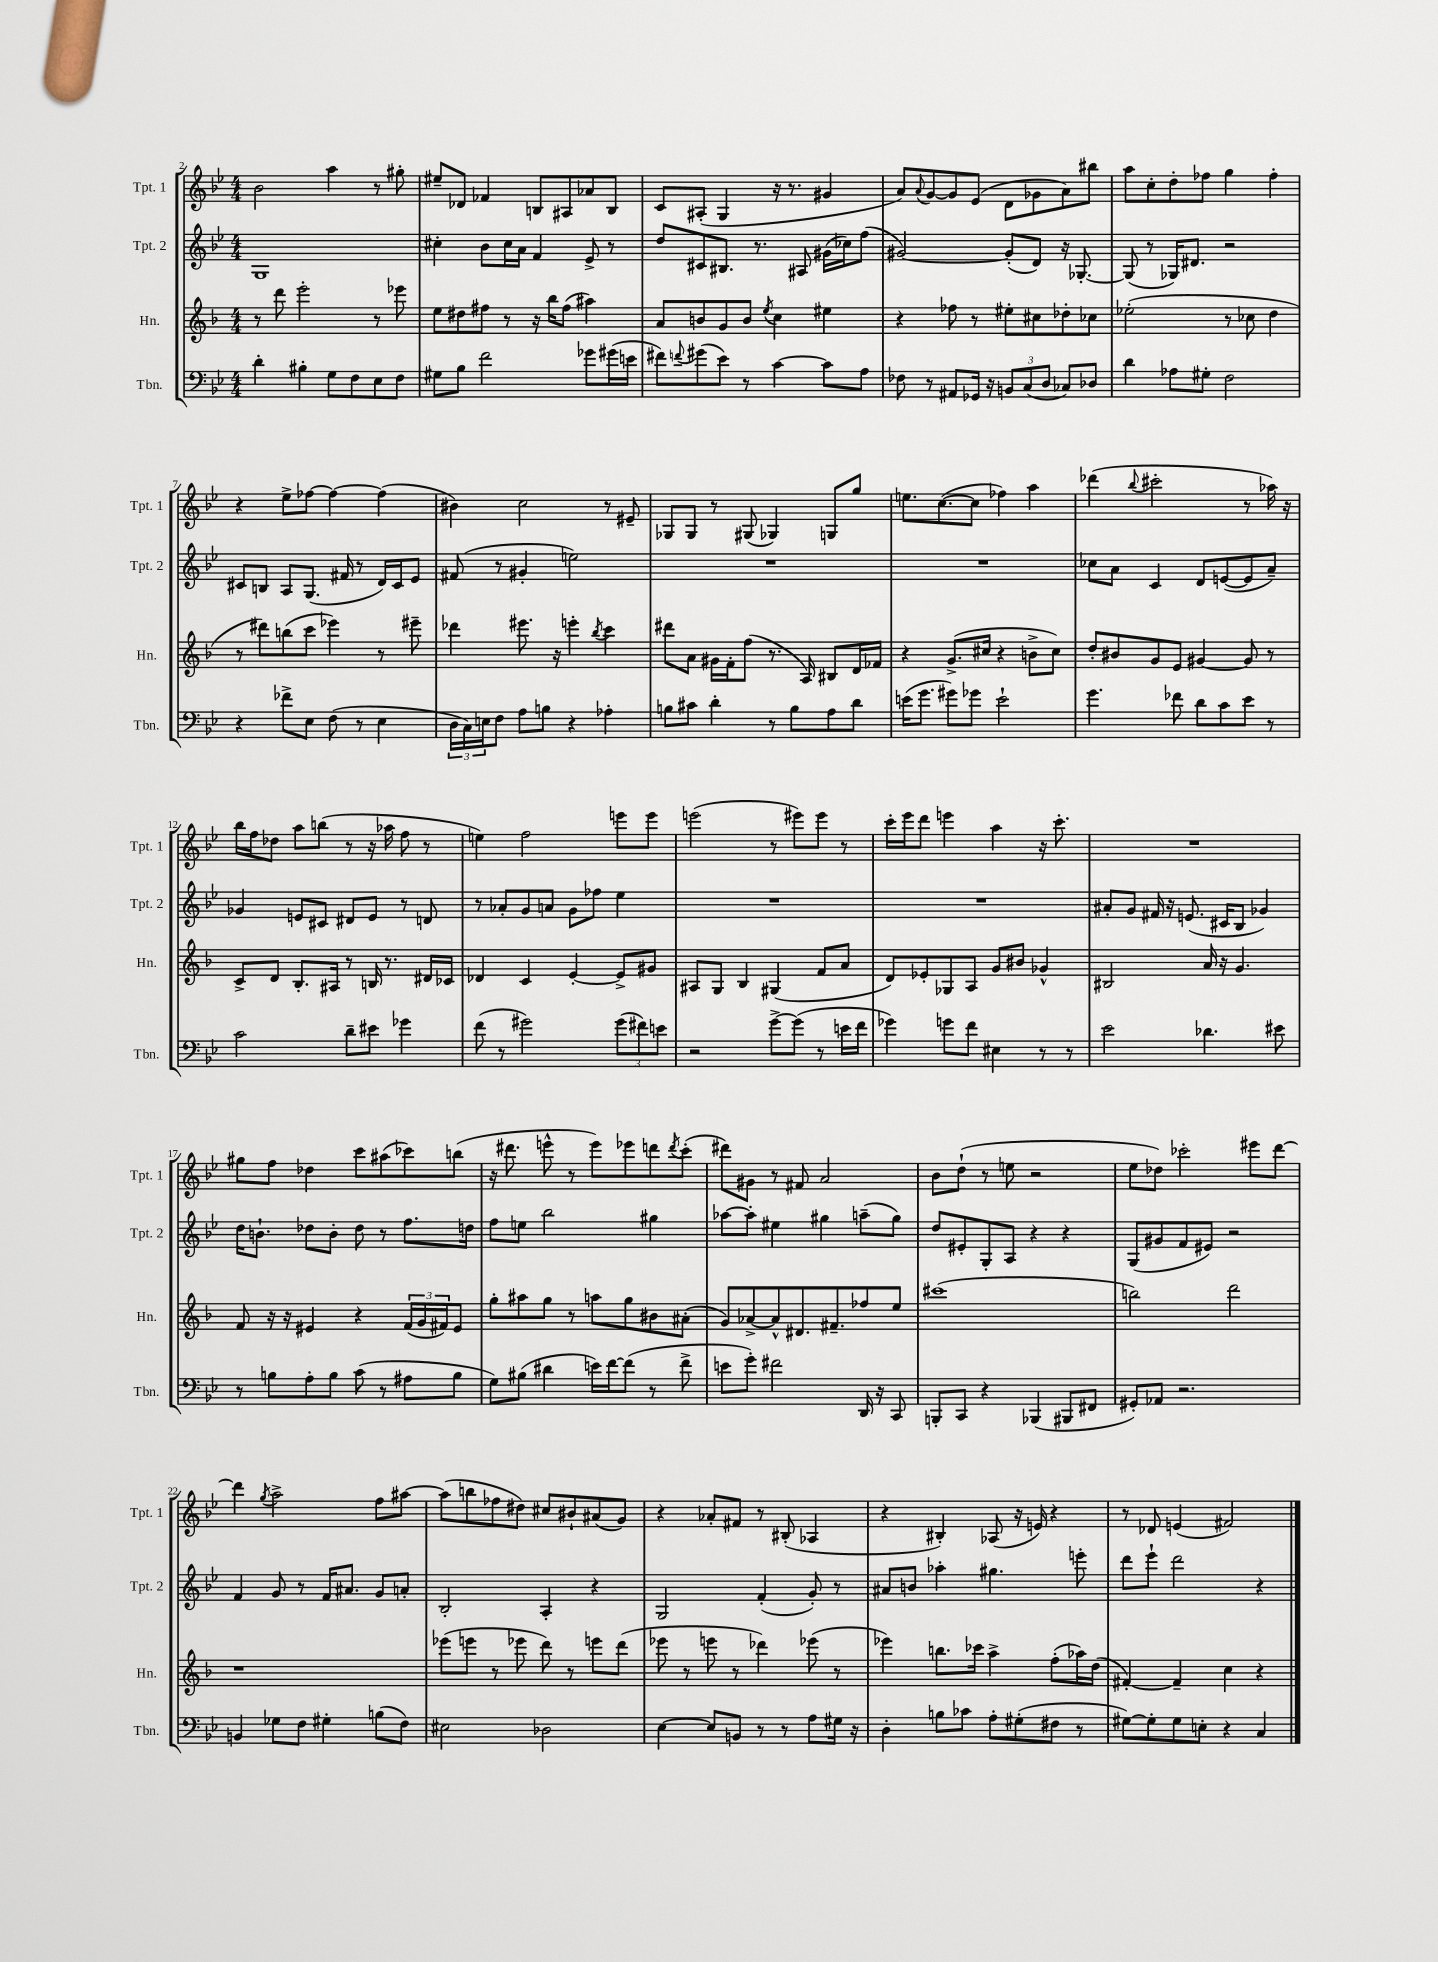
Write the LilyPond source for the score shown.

<<
\new StaffGroup <<
\new Staff = "s0" \with { instrumentName = "Tpt. 1" shortInstrumentName = "Tpt. 1" } {
    \clef treble \key bes \major \numericTimeSignature \time 4/4
    bes'2 a''4 r8 gis''8-. |
    eis''8-- des'8 fes'4 b8 ais8 aes'8 b8 |
    c'8 ais8-.( g4 r16 r8. gis'4 |
    a'8) \appoggiatura { a'8 } g'8~ g'8 ees'8( d'8 ges'8 a'8) bis''8 |
    a''8 c''8-. d''8-. fes''8 g''4 fes''4-. |
    r4 ees''8-> fes''8~ fes''4~ fes''4( |
    bis'4) c''2 r8 eis'8-- |
    ges8 ges8 r8 gis8( ges4) g8 g''8 |
    e''8. c''8.~( c''8 fes''4) a''4 |
    des'''4( \appoggiatura { bes''8 } cis'''2-. r8 aes''16) r16 |
    bes''16 f''16 des''8 a''8 b''8( r8 r16 aes''16 f''8 r8 |
    e''4) f''2 e'''8 e'''8 |
    e'''2( r8 eis'''8) eis'''8 r8 |
    c'''16-. ees'''16 d'''8 e'''4 a''4 r16 c'''8.-. |
    R1 |
    gis''8 f''8 des''4 c'''8 ais''8( ces'''8) b''8( |
    r16 dis'''8. e'''8-^ r8 e'''8) ees'''8 d'''8 \acciaccatura { d'''8 } c'''8-.( |
    dis'''8) gis'8 r8 fis'8 a'2 |
    bes'8 d''8-!( r8 e''8 r2 |
    ees''8 des''8) ces'''2-. eis'''8 d'''8~ |
    d'''4 \acciaccatura { g''8 } a''2-> f''8 ais''8~ |
    ais''8( b''8 fes''8 dis''8) cis''8 bis'8-! ais'8( g'8) |
    r4 aes'8-. fis'8 r8 bis8-.( aes4 |
    r4 bis4-.) aes8( r16 e'16) r4 |
    r8 des'8 e'4( fis'2) \bar "|." |
}
\new Staff = "s1" \with { instrumentName = "Tpt. 2" shortInstrumentName = "Tpt. 2" } {
    \clef treble \key bes \major \numericTimeSignature \time 4/4
    g1 |
    cis''4-. bes'8 cis''16 a'16 f'4 ees'8-> r8 |
    d''8 cis'8 bis8. r8. ais8 gis'16( ces''16) f''8( |
    gis'2~) gis'8-.( d'8) r16 ges8.~-. |
    ges8( r8 ges16) dis'8. r2 |
    cis'8 b8 a8 g8.( fis'16 r8 d'16) cis'16 ees'8 |
    fis'8( r8 gis'4-. e''2) |
    R1 |
    R1 |
    ces''8 a'8 c'4 d'8 e'8~( e'8 a'8--) |
    ges'4 e'8 cis'8 dis'8 e'8 r8 d'8 |
    r8 aes'8-. g'8 a'8 g'8 fes''8 ees''4 |
    R1 |
    R1 |
    ais'8-. g'8 fis'16 r16 e'8.( cis'16 bes8 ges'4) |
    d''16 b'8.-! des''8 b'8-. des''8 r8 f''8. d''16 |
    f''8 e''8 bes''2 gis''4 |
    aes''8~ aes''8-. eis''4 gis''4 a''8--( gis''8) |
    d''8 eis'8-. g8-. a8 r4 r4 |
    g8( gis'8 f'8 eis'8) r2 |
    f'4 g'8 r8 f'16 ais'8. g'8 a'8-. |
    bes2-. a4-. r4 |
    g2 f'4-.( g'8-.) r8 |
    ais'8 b'8 aes''4-. gis''4. e'''8-. |
    d'''8 ees'''8-! d'''2 r4 \bar "|." |
}
\new Staff = "s2" \with { instrumentName = "Hn." shortInstrumentName = "Hn." } {
    \clef treble \key f \major \numericTimeSignature \time 4/4
    r8 d'''8 e'''2-. r8 ees'''8 |
    e''8 dis''8 fis''8 r8 r16 bes''16 fis''8( ais''4) |
    a'8 b'8 g'8 b'8 \acciaccatura { e''8 } c''4 eis''4 |
    r4 fes''8 r8 eis''8-. cis''8 des''8-. ces''8 |
    ees''2-.( r8 ces''8 d''4 |
    r8 dis'''8) b''8( c'''8 ees'''4) r8 eis'''8-- |
    des'''4 eis'''8. r16 e'''4-. \acciaccatura { bes''8 } c'''4 |
    dis'''8 a'8 gis'16 f'16-. f''8( r8. a16) bis8 d'16 fes'16 |
    r4 g'8.->( cis''16 r4 b'8-> cis''8) |
    d''8-. bis'8 g'8 e'8 gis'4~ gis'8 r8 |
    c'8-> d'8 bes8.-. ais16 r8 b16 r8. dis'16 ces'16 |
    des'4 c'4 e'4~-. e'8-> gis'8 |
    ais8 g8 bes4 gis4( f'8 a'8 |
    d'8) ees'8-. ges8 a8 g'8 bis'8 ges'4-^ |
    bis2 a'16 r16 g'4. |
    f'8 r16 r16 eis'4 r4 \tuplet 3/2 { f'16( g'16 fis'16) } eis'8 |
    g''8-. ais''8 g''8 r8 a''8 g''8 bis'8 ais'8-.( |
    g'8) aes'8~-> aes'8-^ dis'8. fis'8.-- fes''8 e''8 |
    cis'''1( |
    b''2) d'''2 |
    r1 |
    ees'''8( e'''8 r8 ees'''8 d'''8) r8 e'''8 d'''8( |
    ees'''8 r8 e'''8 r8 des'''4) ees'''8( r8 |
    ees'''4) b''8. ces'''16 a''4-> f''8-.( aes''16) d''16( |
    fis'4~-.) fis'4-- c''4 r4 \bar "|." |
}
\new Staff = "s3" \with { instrumentName = "Tbn." shortInstrumentName = "Tbn." } {
    \clef bass \key bes \major \numericTimeSignature \time 4/4
    d'4-. bis4-. g8 f8 ees8 f8 |
    gis8 bes8 f'2 ges'8 gis'16( e'16 |
    fis'8) \appoggiatura { f'8 } gis'8( ees'8) r8 c'4~ c'8 a8 |
    fes8 r8 ais,8 ges,16 r16 \tuplet 3/2 { b,8 c8( d8 } ces8) des8 |
    d'4 aes8 gis8-. f2 |
    r4 fes'8-> ees8 f8( r8 ees4 |
    \tuplet 3/2 { d16 c16) e16 } f8 a8 b8 r4 aes4-. |
    b8 cis'8 d'4-. r8 b8 a8 d'8 |
    e'16( g'8. gis'8) ges'8 e'2-! |
    g'4. fes'8 d'8 c'8 ees'8 r8 |
    c'2 d'8-- eis'8 ges'4 |
    f'8( r8 gis'2) \tuplet 3/2 { gis'8( fis'8) e'8 } |
    r2 g'8~-> g'8( r8 e'16 f'16 |
    ges'4) g'8 f'8 eis4 r8 r8 |
    ees'2 des'4. eis'8 |
    r8 b8 a8-. b8 c'8( r8 ais8 b8 |
    g8) bis8( dis'4 e'16) f'16~ f'8( r8 f'8-> |
    e'8 g'8-.) fis'2 d,16 r16 c,8 |
    b,,8-. c,8 r4 bes,,4( bis,,8 fis,8 |
    gis,8-.) aes,8 r2. |
    b,4 ges8 f8 gis4-. b8( f8) |
    eis2 des2 |
    ees4~ ees8 b,8 r8 r8 a8 gis16 r16 |
    d4-. b8 ces'8 a8-. gis8-.( fis8 r8 |
    gis8~) gis8-. gis8 e8-. r4 c4 \bar "|." |
}
>>
>>
\layout { \context { \Score currentBarNumber = #2 } }
